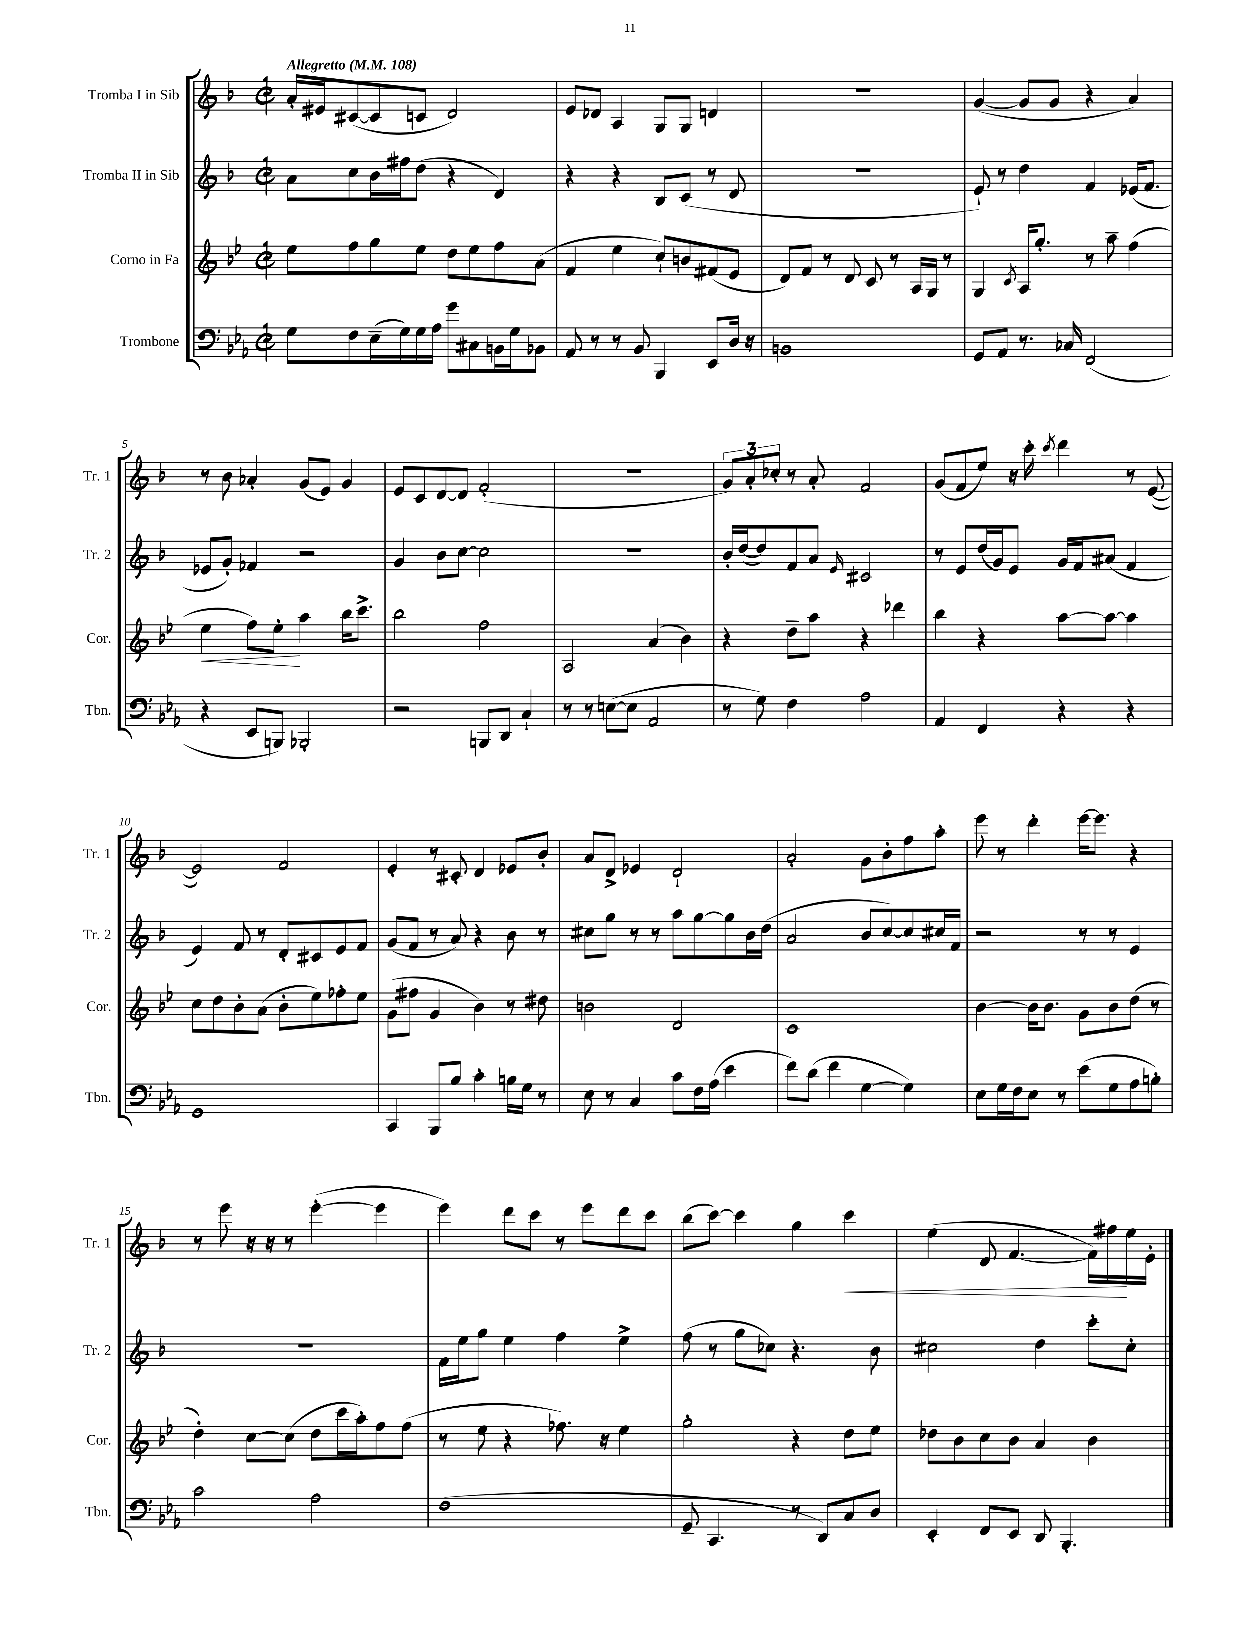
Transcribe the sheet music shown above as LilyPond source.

<<
\new StaffGroup <<
\new Staff = "s0" \with { instrumentName = "Tromba I in Sib" shortInstrumentName = "Tr. 1" } {
    \clef treble \key f \major \defaultTimeSignature \time 2/2 \tempo "Allegretto" 4 = 108
    \autoBeamOff a'16[-. eis'16 cis'8~( cis'8 c'8] d'2) |
    e'8[ des'8] a4 g8[ g8] d'4 |
    R1 |
    g'4~( g'8[ g'8] r4 a'4) |
    r8 bes'8 aes'4-. g'8[( e'8]) g'4 |
    e'8[ c'8 d'8~ d'8] f'2-.( |
    r1 |
    \tuplet 3/2 { g'8[) a'8-. ces''8]-. } r8 a'8-. f'2 |
    g'8[( f'8 e''8]) r16 c'''16-. \acciaccatura { c'''8 } d'''4 r8 e'8~( |
    e'2) f'2 |
    e'4-. r8 cis'8-. d'4 ees'8[ bes'8]-. |
    a'8[ d'8]-> ees'4 d'2-! |
    a'2-. g'8[ bes'8-. f''8 a''8]-. |
    e'''8 r8 d'''4-. e'''16[~ e'''8.] r4 |
    r8 e'''8 r16 r16 r8 e'''4~-.( e'''4 |
    e'''4) d'''8[ c'''8] r8 e'''8[ d'''8 c'''8] |
    bes''8[( c'''8]~) c'''4 g''4 c'''4\< |
    e''4( d'8 f'4.~ f'16[) fis''16\! e''16 e'16]-. \bar "|." |
}
\new Staff = "s1" \with { instrumentName = "Tromba II in Sib" shortInstrumentName = "Tr. 2" } {
    \clef treble \key f \major \defaultTimeSignature \time 2/2
    \autoBeamOff a'8[ c''8 bes'16 fis''16 d''8]( r4 d'4) |
    r4 r4 bes8[ c'8]( r8 d'8 |
    R1 |
    e'8-!) r8 d''4 f'4 ees'16[( f'8.] |
    ees'8[ g'8]-.) fes'4 r2 |
    g'4 bes'8[ c''8]~ c''2 |
    r1 |
    bes'16[-. d''16~( d''8) f'8 a'8] \grace { e'16 } cis'2 |
    r8 e'8[ d''16( g'16) e'8] g'16[ f'16 ais'8]( f'4 |
    e'4) f'8 r8 d'8[-. cis'8 e'8 f'8] |
    g'8[( f'8] r8 a'8) r4 bes'8 r8 |
    cis''8[ g''8] r8 r8 a''8[ g''8~ g''8 bes'16 d''16]( |
    a'2 bes'8[ c''8~) c''8 cis''16 f'16] |
    r2 r8 r8 e'4 |
    R1 |
    f'16[ e''16 g''8] e''4 f''4 e''4-> |
    f''8( r8 g''8[ ces''8]) r4. bes'8 |
    cis''2 d''4 c'''8[-. cis''8]-. \bar "|." |
}
\new Staff = "s2" \with { instrumentName = "Corno in Fa" shortInstrumentName = "Cor." } {
    \clef treble \key bes \major \defaultTimeSignature \time 2/2
    \autoBeamOff ees''8[ f''8 g''8 ees''8] d''8[ ees''8 f''8 a'8]( |
    f'4 ees''4 c''8[-!) b'8 fis'8( ees'8] |
    d'8[) f'8] r8 d'8 c'8 r8 a16[ g16] r8 |
    g4 \acciaccatura { c'8 } a16[ g''8.]-. r8 a''8-- f''4( |
    ees''4\< f''8[) ees''8]-.\! a''4 bes''16[ c'''8.]-> |
    bes''2 f''2 |
    a2 a'4( bes'4) |
    r4 d''8[-- a''8] r4 des'''4 |
    bes''4 r4 a''8[~ a''8]~ a''4 |
    c''8[ d''8 bes'8-. a'8]( bes'8[-. ees''8) fes''8-. ees''8] |
    g'8[( fis''8] g'4 bes'4) r8 dis''8 |
    b'2 d'2 |
    c'1 |
    bes'4~ bes'16[ bes'8.] g'8[ bes'8 d''8]( r8 |
    d''4-.) c''8[~ c''8]( d''8[ c'''16 a''16-.) f''8 f''8]( |
    r8 ees''8 r4 fes''8.) r16 ees''4 |
    g''2-. r4 d''8[ ees''8] |
    des''8[ bes'8 c''8 bes'8] a'4 bes'4 \bar "|." |
}
\new Staff = "s3" \with { instrumentName = "Trombone" shortInstrumentName = "Tbn." } {
    \clef bass \key ees \major \defaultTimeSignature \time 2/2
    \autoBeamOff g8[ f8 ees16--( g16) g16 aes16] g'8[ cis8 b,16 g16 bes,8] |
    aes,8 r8 r8 bes,8 bes,,4 ees,8[ d16] r16 |
    b,1 |
    g,8[ aes,8] r8. ces16 f,2( |
    r4 ees,8[ b,,8]) bes,,2-. |
    r2 b,,8[ d,8] c4-! |
    r8 r8 e8[~( e8] aes,2 |
    r8 g8) f4 aes2 |
    aes,4 f,4 r4 r4 |
    g,1 |
    c,4 bes,,8[ bes8] c'4-. b16[ g16] r8 |
    ees8 r8 c4 c'8[ f16 aes16]( ees'4 |
    f'8[) d'8]( f'4 g4~ g4) |
    ees8[ g16 f16 ees8] r8 ees'8[( g8 aes8 b8]-.) |
    c'2 aes2 |
    f1( |
    g,8-- c,4. r8 d,8[) c8 d8] |
    ees,4-. f,8[ ees,8] d,8 bes,,4.-. \bar "|." |
}
>>
>>
